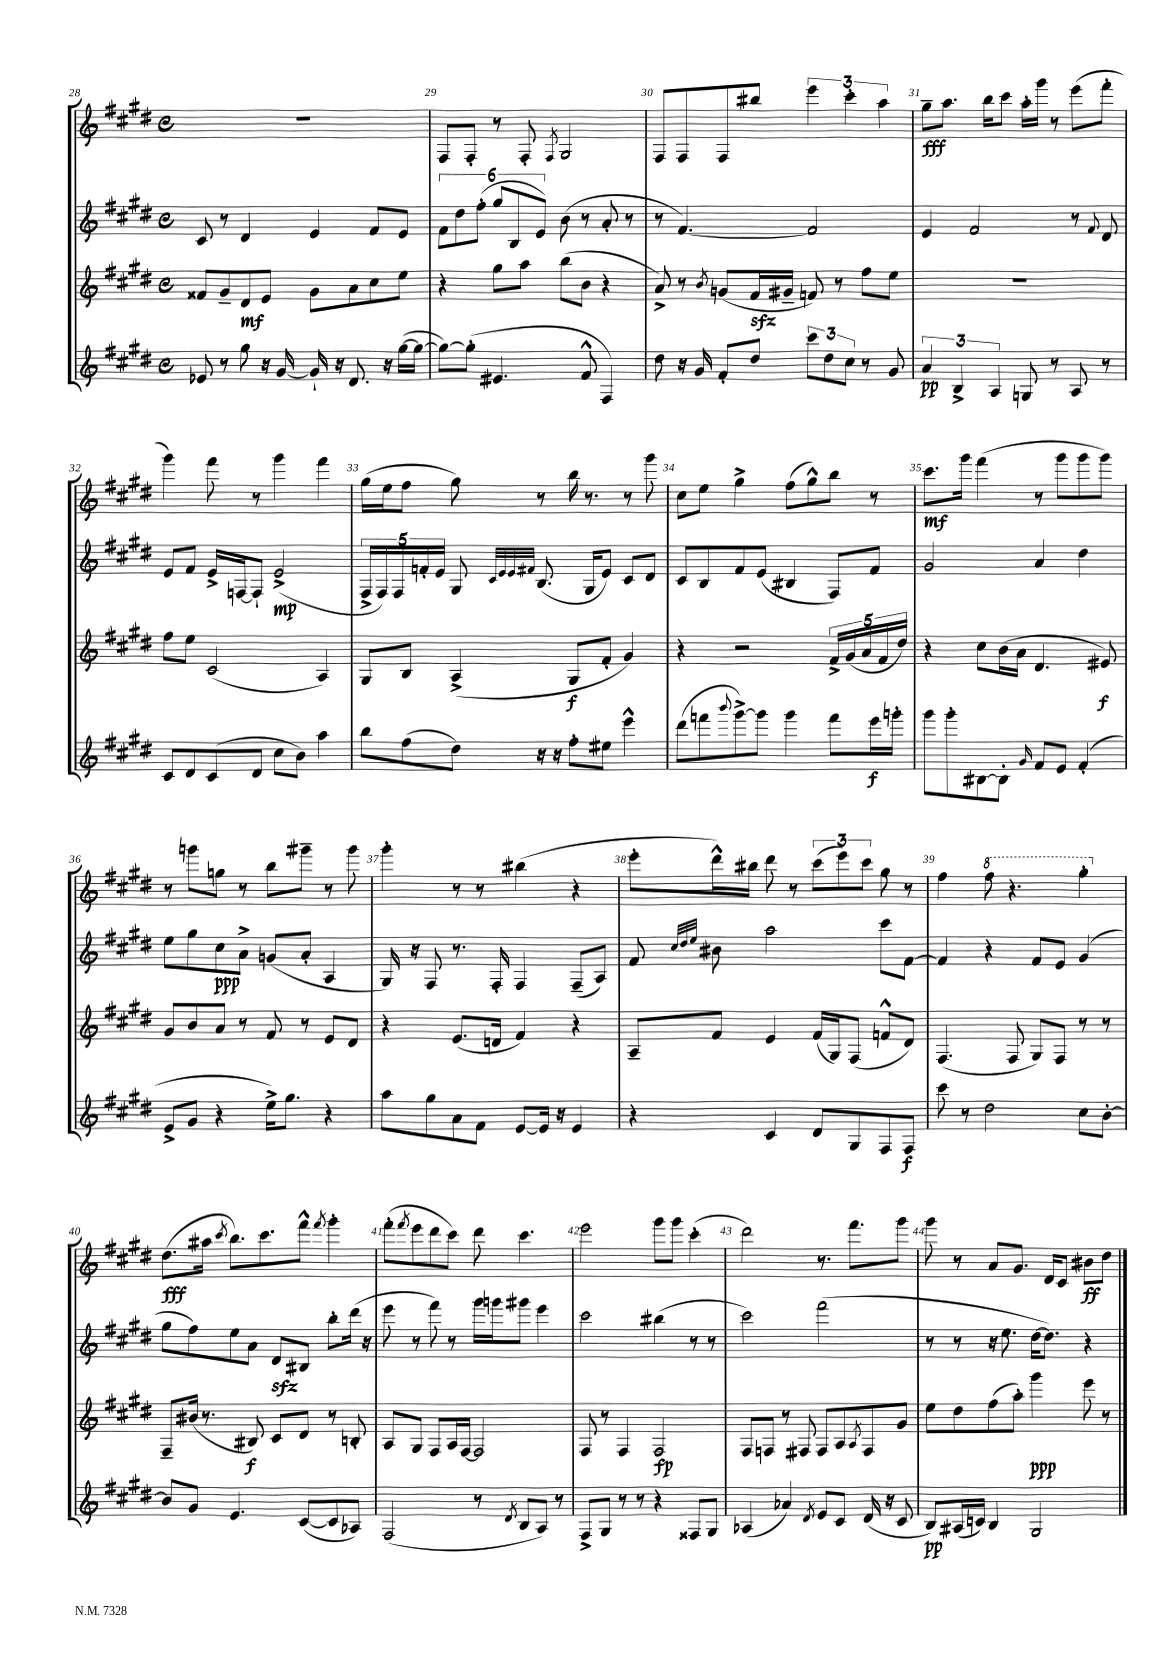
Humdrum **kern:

**kern	**kern	**kern	**kern
*staff4	*staff3	*staff2	*staff1
*clefG2	*clefG2	*clefG2	*clefG2
*k[f#c#g#d#]	*k[f#c#g#d#]	*k[f#c#g#d#]	*k[f#c#g#d#]
*M4/4	*M4/4	*M4/4	*M4/4
*met(c)	*met(c)	*met(c)	*met(c)
8e-	8f##	8c#	1r
8r	8g#~	8r	.
8gg#	8d#	4d#	.
16r	8e	.	.
[16g#	.	.	.
16g#`]	8g#	4e	.
16r	.	.	.
8.d#	8a	.	.
.	8cc#	8f#	.
16r	.	.	.
([16gg#	8ee	8e	.
16gg#_	.	.	.
=	=	=	=
8gg#_)	4r	12f#	8F#
.	.	12dd#	.
(8gg#']	.	.	8F#'
.	.	(12ff#'	.
4.e#	8gg#	12gg#	8r
.	.	12B	.
.	8aa	.	8F#'
.	.	12e)	.
.	.	.	8qF#
.	(8bb	(8b	2G#
8f#^^	8b	8r	.
4F#)	4r	8a'	.
.	.	8r	.
=	=	=	=
8dd#	8a^)	8r	8F#
16r	8r	[4.f#)	8F#
16g#	.	.	.
.	8qb	.	.
8f#'	(8g	.	8F#
8dd#	16f#	.	8bb#
.	16g#~	.	.
12ccc#	8f)	2f#]	6eee
12dd#	.	.	.
.	8r	.	.
12cc#	.	.	6ccc#'
8r	8ff#	.	.
.	.	.	6aa
8g#	8ee	.	.
=	=	=	=
6a	1r	4e	8gg#~
.	.	.	8.aa
6B^	.	.	.
.	.	2f#	.
.	.	.	16bb
6A	.	.	.
.	.	.	8ccc#
8G	.	.	16aa'
.	.	.	16ggg#
8r	.	.	8r
8A	.	8r	(8eee
.	.	8qqf#	.
8r	.	8d#	8fff#'
=	=	=	=
8c#	8ff#	8e	4ggg#)
8d#	8ee	8f#	.
(8c#	(2c#	16e^	8fff#
.	.	[16F	.
8d#	.	8F`]	8r
8cc#	.	(2e^	4ggg#
8b)	.	.	.
4aa	4A)	.	4fff#
=	=	=	=
8bb	8G#	20F#^	(16gg#
.	.	20F#)	.
.	.	.	16ee
.	.	20F#	.
(8ff#	8B	.	8ff#
.	.	20f'	.
.	.	20e	.
8dd#)	(4A^	8G#	8gg#)
.	.	32qqc#	.
.	.	32qqe	.
.	.	32qqe	.
.	.	32qqf#	.
16r	.	(8.B	8r
16r	.	.	.
8ff#'	8G#	.	16bb
.	.	16G#	8.r
8ee#	8f#'	8e)	.
4eee^^	4g#)	8c#	8r
.	.	8d#	8ggg#
=	=	=	=
(8ddd#	4r	8c#	8cc#
8fff	.	8B	8ee
8qqbbb	.	.	.
[8ggg#^)	2r	8f#	4gg#^
8ggg#]	.	(8e	.
4ggg#	.	4B#	(8ff#
.	.	.	8gg#^^)
8fff	20f#^	8F#)	8bb
.	(20g#	.	.
.	20a	.	.
16eee	.	8f#	8r
.	20f#	.	.
16ggg'	.	.	.
.	20dd#)	.	.
=	=	=	=
8ggg#	4r	2g#	8.ccc#
8ggg#'	.	.	.
.	.	.	16ggg#
[8B#	8cc#	.	(4fff#
8B#']	(16b	.	.
.	16a	.	.
16qqg#	.	.	.
8f#	4.d#	4a	8r
8e	.	.	8ggg#
(4f#'	.	4dd#	8ggg#
.	8e#)	.	8ggg#)
=	=	=	=
8e^	8g#	8ee	8r
8g#	8b	8gg#	8ggg
4r	8a	8cc#	8gg
.	8r	8a^	8r
16ee^)	8f#	(8g	8bb
8.gg#	.	.	.
.	8r	8a'	8ggg#~
4r	8e	4A	8r
.	8d#	.	8ggg#
=	=	=	=
8aa	4r	16G#)	4ggg#'
.	.	16r	.
8gg#	.	8F#	.
8a	(8.e	8.r	8r
8f#	.	.	8r
.	16d	16F#'	.
[8e	4f#)	4F#	(4bb#
16e]	.	.	.
16r	.	.	.
4e	4r	(8F#~	4r
.	.	8A)	.
=	=	=	=
4r	8A~	8f#	8eee'
.	.	32qqcc#	.
.	.	32qqdd#	.
.	.	32qqee	.
.	8f#	8b#	16ddd#^^)
.	.	.	16bb#
4c#	4e	2aa	8ddd#
.	.	.	8r
8d#	(16f#	.	(12ccc#
.	16G#)	.	.
.	.	.	12eee)
8G#	(8F#	.	.
.	.	.	12ccc#
8F#	8f^^	8ccc#	8gg#
8F#	8d#)	[8f#	8r
=	=	=	=
8ccc#	(4.F#	4f#]	4ff#
8r	.	.	.
2dd#	.	4r	8fff#
.	8F#	.	4.r
.	8G#)	8f#	.
.	8F#	8e	.
8cc#	8r	(4g#	4ggg#'
[8b'	8r	.	.
=	=	=	=
8b]	8F#~	8gg#	(8.dd#
8g#	(16b#	8ff#)	.
.	8.r	.	16aa#
.	.	.	8qccc#
4.e	.	8ee	8.bb)
.	8B#)	8a	.
.	.	.	8.ccc#
.	8c#	8d#	.
([8c#	8d#	8B#	8fff#^^
.	.	.	8qfff#
8c#]	8r	8bb'	4ggg#'
8A-)	8B'	(16ddd#	.
.	.	16r	.
=	=	=	=
(2F#	8A	8eee	(8fff#'
.	.	.	8qfff#
.	8G#	8r	8eee
.	8F#	8fff#)	8ddd#
.	16A	8r	8ccc#)
.	[16F#	.	.
8r	2F#]	16ggg#	8ddd#
.	.	16ggg	.
8qd#	.	.	.
8B	.	8ggg#	4.ccc#
8A)	.	4eee	.
8r	.	.	.
=	=	=	=
8F#^	8F#	2ccc#	2eee
8G#	8r	.	.
8r	4F#	.	.
8r	.	.	.
4r	2F#	(4bb#	8ggg#
.	.	.	8ggg#
8F##	.	8r	(4ccc#'
8G#	.	8r	.
=	=	=	=
(4A-	8F#	2ccc#)	2ddd#)
.	8F	.	.
4a-)	8r	.	.
.	8F#	.	.
8qd#	.	.	.
8e	8F#	(2fff#	8.r
8c#	8A	.	.
.	.	.	8.fff#
.	8qA	.	.
(16d#	8F#	.	.
16r	.	.	.
8c#	8g#	.	8ggg#
=	=	=	=
8B)	8ee	8r	8ggg#
(16A#	8dd#	8r	8r
16c)	.	.	.
4B	(8ff#	16r	8a
.	.	8.ee	.
.	8aa')	.	8.g#
2G#	4ggg#	[16dd#	.
.	.	8.dd#])	16d#
.	.	.	8c#
.	8eee	4r	8b#
.	8r	.	8dd#
==	==	==	==
*-	*-	*-	*-
